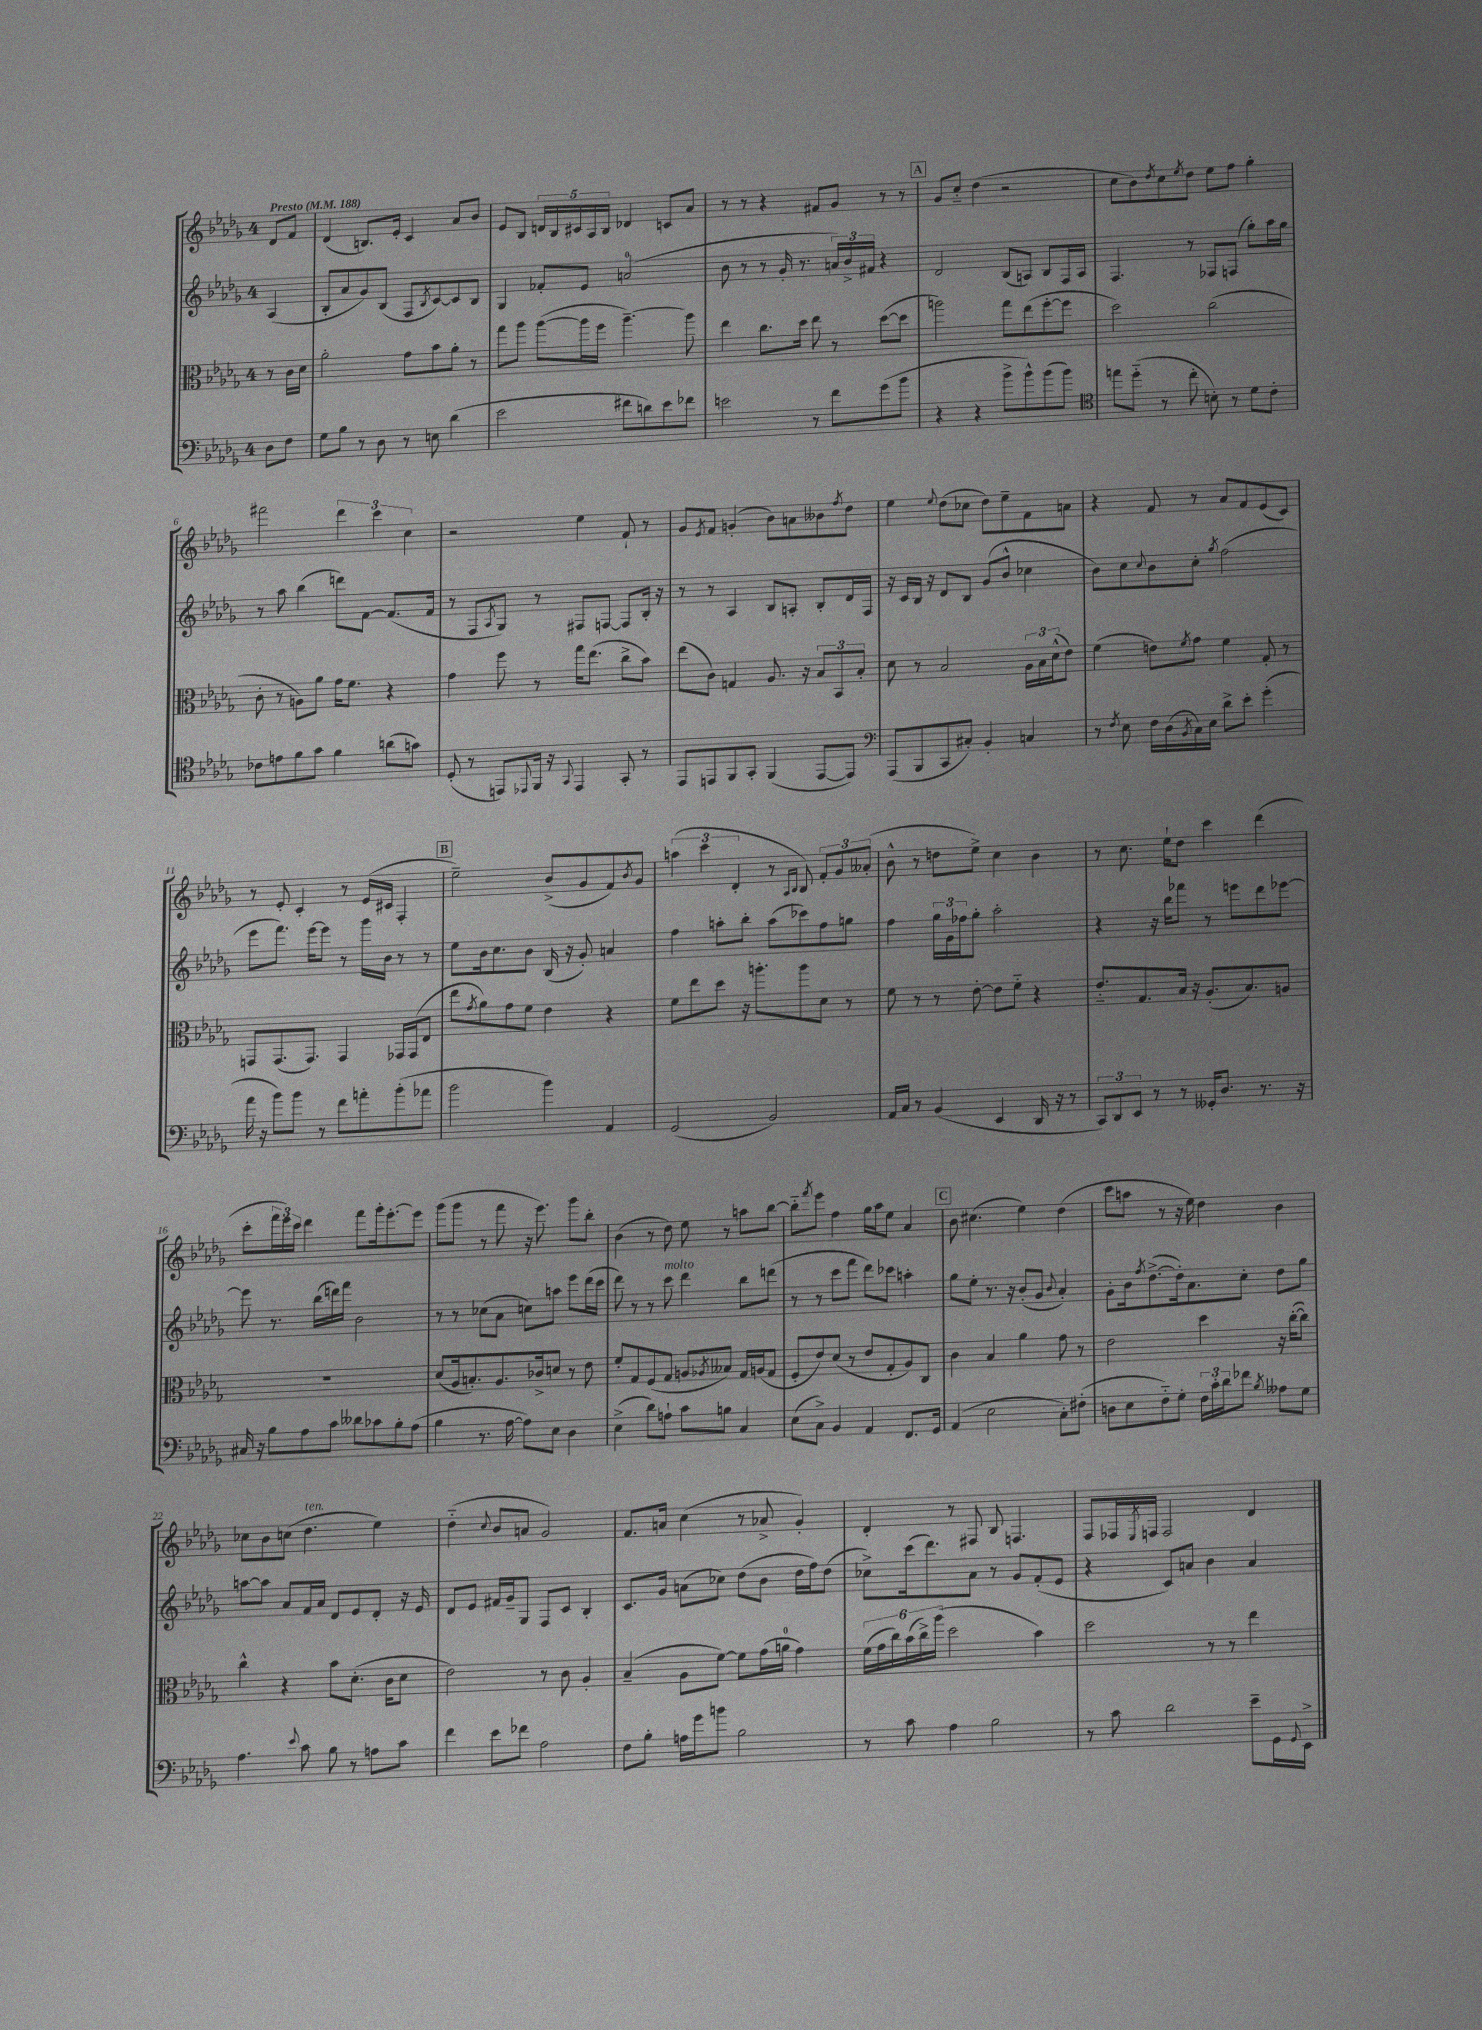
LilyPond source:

<<
\new StaffGroup <<
\new Staff = "s0" {
    \clef treble \key des \major \once \override Staff.TimeSignature.style = #'single-digit \time 4/4 \partial 4 \tempo "Presto" 4 = 188
    des'8 f'8 |
    des'4( b8.) ees'16-. c'4 aes'8 bes'8 |
    ees'8 bes8 \tuplet 5/4 { d'16 bes16 cis'16 aes16 bes16 } des'4 c'8 aes'8 |
    r8 r8 r4 fis'8 ges'8 r8 r8 |
    \mark \markup { \box "A" } ges'8 c''8-_ des''4( r2 |
    c''8 bes'8) \acciaccatura { des''8 } c''8 \acciaccatura { ees''8 } des''8 ees''8 f''8 ges''4-. |
    fis'''2 \tuplet 3/2 { des'''4 c'''4 c''4 } |
    r2 ees''4 f'8-! r8 |
    ges'8 \acciaccatura { ees'8 } f'8 g'4-.( bes'8) a'8 beses'8 \acciaccatura { f''8 } des''8 |
    ees''4 \appoggiatura { ees''8 } des''8( ces''8 des''8) ees''8-- f'8 a'8 |
    r4 f'8 r8 aes'8 f'8 ees'8( c'8) |
    r8 ees'8-. c'4-. r8 ees'16( cis'16 f4-. |
    \mark \markup { \box "B" } ees''2--) bes'8->( ges'8 f'8) \acciaccatura { bes'8 } ges'8 |
    \tuplet 3/2 { a''4( c'''4 des'4-. } r8 \grace { aes16 bes16 } bes8) \tuplet 3/2 { f'8-. ges'8 aeses'8-.( } |
    bes'8-^ r8 d''8 ees''8->) c''4 bes'4 |
    r8 c''8. ees''16-! des''8 c'''4 des'''4( |
    c'''8-. \tuplet 3/2 { f'''16 ees'''16) c'''16 } des'''4 f'''8 ges'''16-. ees'''8.~-. ees'''8 |
    ges'''8( ges'''8 r8 f'''8 r16 ees'''8.) ges'''8 bes''8-. |
    bes'4( r8 des''8) ees''8 r8 a''8 bes''8~ |
    bes''8-_ \acciaccatura { f'''8 } ees'''8 f''4 ges''16 aes''16 ees''8 aes'4 |
    \mark \markup { \box "C" } bes'8 cis''4.( ees''4) des''4( |
    c'''8 a''8 r8 r16 ees''16) des''4 bes'4 |
    ces''8 bes'8 c''8( des''4.^\markup { \italic "ten." } ees''4) |
    des''4-_( \appoggiatura { c''8 } bes'8 a'8 ges'2) |
    f'8. a'16 c''4( r8 aes'8-> ges'4-.) |
    des'4-. r8 fis8 bes8 f4. |
    f8 fes16 \acciaccatura { ees8 } f16 f2 des'4 \bar "|." |
}
\new Staff = "s1" {
    \clef treble \key des \major \once \override Staff.TimeSignature.style = #'single-digit \time 4/4 \partial 4
    aes4( |
    bes8-. aes'8 ges'8) bes8( f8 \acciaccatura { bes8 } c'8~) c'8 bes8 |
    ges4 fes'8-. ees'8 a'2-0( |
    bes'8 r8 r8 ges'16-. r8. \tuplet 3/2 { a'16) bes'16-> fis'16 } r4 |
    \mark \markup { \box "A" } des'2 bes8( a8) bes8 f16 a16 |
    f4. r8 fes8 f8( ges''8-.) aes''16 ges''16 |
    r8 aes''8 bes''4( d'''8) f'8~ f'8.( f'16 |
    r8 f8 \acciaccatura { aes8 } ges8) r8 fis8 f8~ f8 bes16-. r16 |
    r8 r8 aes4 bes8 a8-. bes8-. des'16 f16 |
    r16 c'16 bes16 r16 des'8 bes8 ges'8( bes'8-^ ces''4 |
    bes'8) c''8 \appoggiatura { c''8 } bes'8 c''8-. \acciaccatura { ges''8 } f''2( |
    ees'''8 f'''8.) ees'''16~ ees'''8 r8 ges'''16 bes'16 r8 r8 |
    \mark \markup { \box "B" } ees''8 bes'16 c''8. bes'8 bes16( r16 ges'8-.) a'4 |
    f''4 a''8-. bes''8-. a''8( ces'''8) f''8 g''8 |
    f''4 \tuplet 3/2 { ges''16 ges'16 fes''16 } ges''8-. aes''2-. |
    r4 r16 bes''16 fes'''8 r8 e'''8 des'''8 ees'''8~ |
    ees'''8 r8. bes''16( d'''16) f'''16 bes'2 |
    r8 r8 ces''8( aes'8 c''8) a''8 ees'''8 des'''16( c'''16 |
    des'''8) r8 r8 c'''8^\markup { \italic "molto" } des'''4 bes''8 d'''8( |
    r8 r8 c'''8 f'''8 des'''8) ces'''8 a''4-. |
    \mark \markup { \box "C" } ges''8 ees''8-. r8. r16 bes'8-.( ges'8 \appoggiatura { bes'8 } aes'4-.) |
    ges'8-. bes'16 \acciaccatura { f''8 } des''8.~->( des''16-.) aes'8. c''8-. des''8 ges''8 |
    a''8~ a''8 aes'8 f'16 aes'16 des'8 ees'8 des'8-. r16 ees'16 |
    des'8 ees'8 fis'16 ges'16-- ges8 f8 c'8 bes4-. |
    c'8. ges'16 a'8( ces''8) des''8( bes'8 des''16 f''16) des''8( |
    ces''8->) c'''16( des'''8.) aes'8 r8 ges'8 f'8-.( ees'8 |
    r4 c'8) a'8 bes'4 a'4 \bar "|." |
}
\new Staff = "s2" {
    \clef alto \key des \major \once \override Staff.TimeSignature.style = #'single-digit \time 4/4 \partial 4
    r8 c'16 des'16 |
    aes'2-. ges'8 bes'8 aes'8-. r8 |
    ges''8 aes''8 aes''8~( aes''16 f''16 aes''4.~--) aes''8 |
    ees''4 c''8. des''16 ees''8 r8 des''8~( des''8 |
    \mark \markup { \box "A" } a''2) ges''8 ees''8( f''8~-. f''8 |
    des''2) c''2( |
    c'8-. r8 a8) aes'8 ges'16 f'8. r4 |
    ges'4 f''8 r8 ges''16 ees''8.( c''8-> bes'8) |
    ees''8( c'8) g4 aes8. r16 \tuplet 3/2 { bes8 bes,8 bes8-. } |
    des'8 r8 bes2 \tuplet 3/2 { aes16 bes16 des'16-^( } ees'8) |
    f'4( e'8) \acciaccatura { f'8 } ges'8 f'4 ges8-. r8 |
    g,8 g,8.( g,8.) g,4 ges,16 ges,16( ees8 |
    \mark \markup { \box "B" } ees''8 \acciaccatura { ges'8 } aes'8) ges'8 f'8 ees'4 r4 |
    f'8 ees''8 des''8 r16 a''8.-. a''8 des'8 r8 |
    f'8 r8 r8 ees'8~-. ees'8 f'8-_ r4 |
    ees'8.-_ ges8. bes16 r16 aes8.-.( bes8.) a8 |
    R1 |
    des'8( aes16 b8.-.) aes8. ces'16-> d'8 r8 ees'8 |
    f'8-. ges8 f8( ges8 a8 \acciaccatura { aes8 } beses8) ges16 a16( ges8 |
    f8-. ees'8) des'8( r8 ees'8 ges8-. aes8) c8 |
    \mark \markup { \box "C" } c'4 bes4 aes'4 ges'8 r8 |
    ees'2 des''4 r16 c''16~-.( c''8) |
    c''4-^ r4 bes'8 des'8.-.( c'16 des'8 |
    ees'2) r8 c'8 aes4-. |
    bes4--( aes8 f'8~) f'8 ges'16( a'16-0 ges'4) |
    \tuplet 6/4 { f'16( ges'16 c''16) bes'16( c''16->) aes''16( } des''2 bes'4) |
    des''2 r8 r8 ees''4 \bar "|." |
}
\new Staff = "s3" {
    \clef bass \key des \major \once \override Staff.TimeSignature.style = #'single-digit \time 4/4 \partial 4
    des8 f8 |
    ges8 bes8 r8 des8 r8 e8 des'4( |
    ees'2 fis'8 d'8) ees'8 fes'8 |
    e'2 r8 f'8 ges'8( bes'8 |
    \mark \markup { \box "A" } r4 r4 bes'8-> bes'8-^) bes'8( bes'8) |
    \clef tenor e''8 des''8-_( r8 c''8-. b8-.) r8 des'8 c'8-. |
    ces'8 e'8 f'8 ges'8 f'4 a'8( g'8) |
    des8-.( r8 e,8) \appoggiatura { ees,8 } f,16 r16 \appoggiatura { ges,8 } ees,4 ges,8-. r8 |
    ees,8 e,8 f,8 ges,8-. f,4( e,8~ e,8) |
    \clef bass aes,,8( bes,,8 c,8 cis8-.) bes,4-. c4 |
    r8 \acciaccatura { f8 } ees8 f16 des16( \acciaccatura { bes,8 } c16) ees16 des'8-> ees'8-. ges'4-.( |
    aes'16 r16 bes'8) bes'8 r8 f'8 a'8-. bes'8-.( aes'8 |
    \mark \markup { \box "B" } bes'2 bes'4) aes,4 |
    ges,2( bes,2) |
    aes,16 c16 r8 bes,4( ees,4 des,16 r16 r8 |
    \tuplet 3/2 { c,8) des,8 ees,8 } r8 r8 geses,16-. des8. r8. r16 |
    cis16 r16 bes8 aes8 c'8 deses'8 ces'8 bes8-. aes8( |
    bes4 r8. aes16~ aes8) ees8 des4 |
    ees4->( des'8) a8-! c'8 b8 c4 |
    ees8( c8->) bes,4 aes,4 f,8. ges,16 |
    \mark \markup { \box "C" } aes,4( ees2 c8-.) fis8-.( |
    d8 ees8 f8-_) ges8-. \tuplet 3/2 { f16 c'16-. des'16 } fes'8 \acciaccatura { bes8 } aeses8 ges8 |
    aes4. \appoggiatura { ees'8 } c'8 bes8 r8 a8 c'8 |
    f'4 ees'8 fes'8 aes2 |
    f8 bes8-. a16 ges'16 b'8 bes2 |
    r8 c'8 aes4 bes2 |
    r8 c'8 des'2 ees'8-- ges,16 \appoggiatura { ges,8 } ees,16-> \bar "|." |
}
>>
>>
